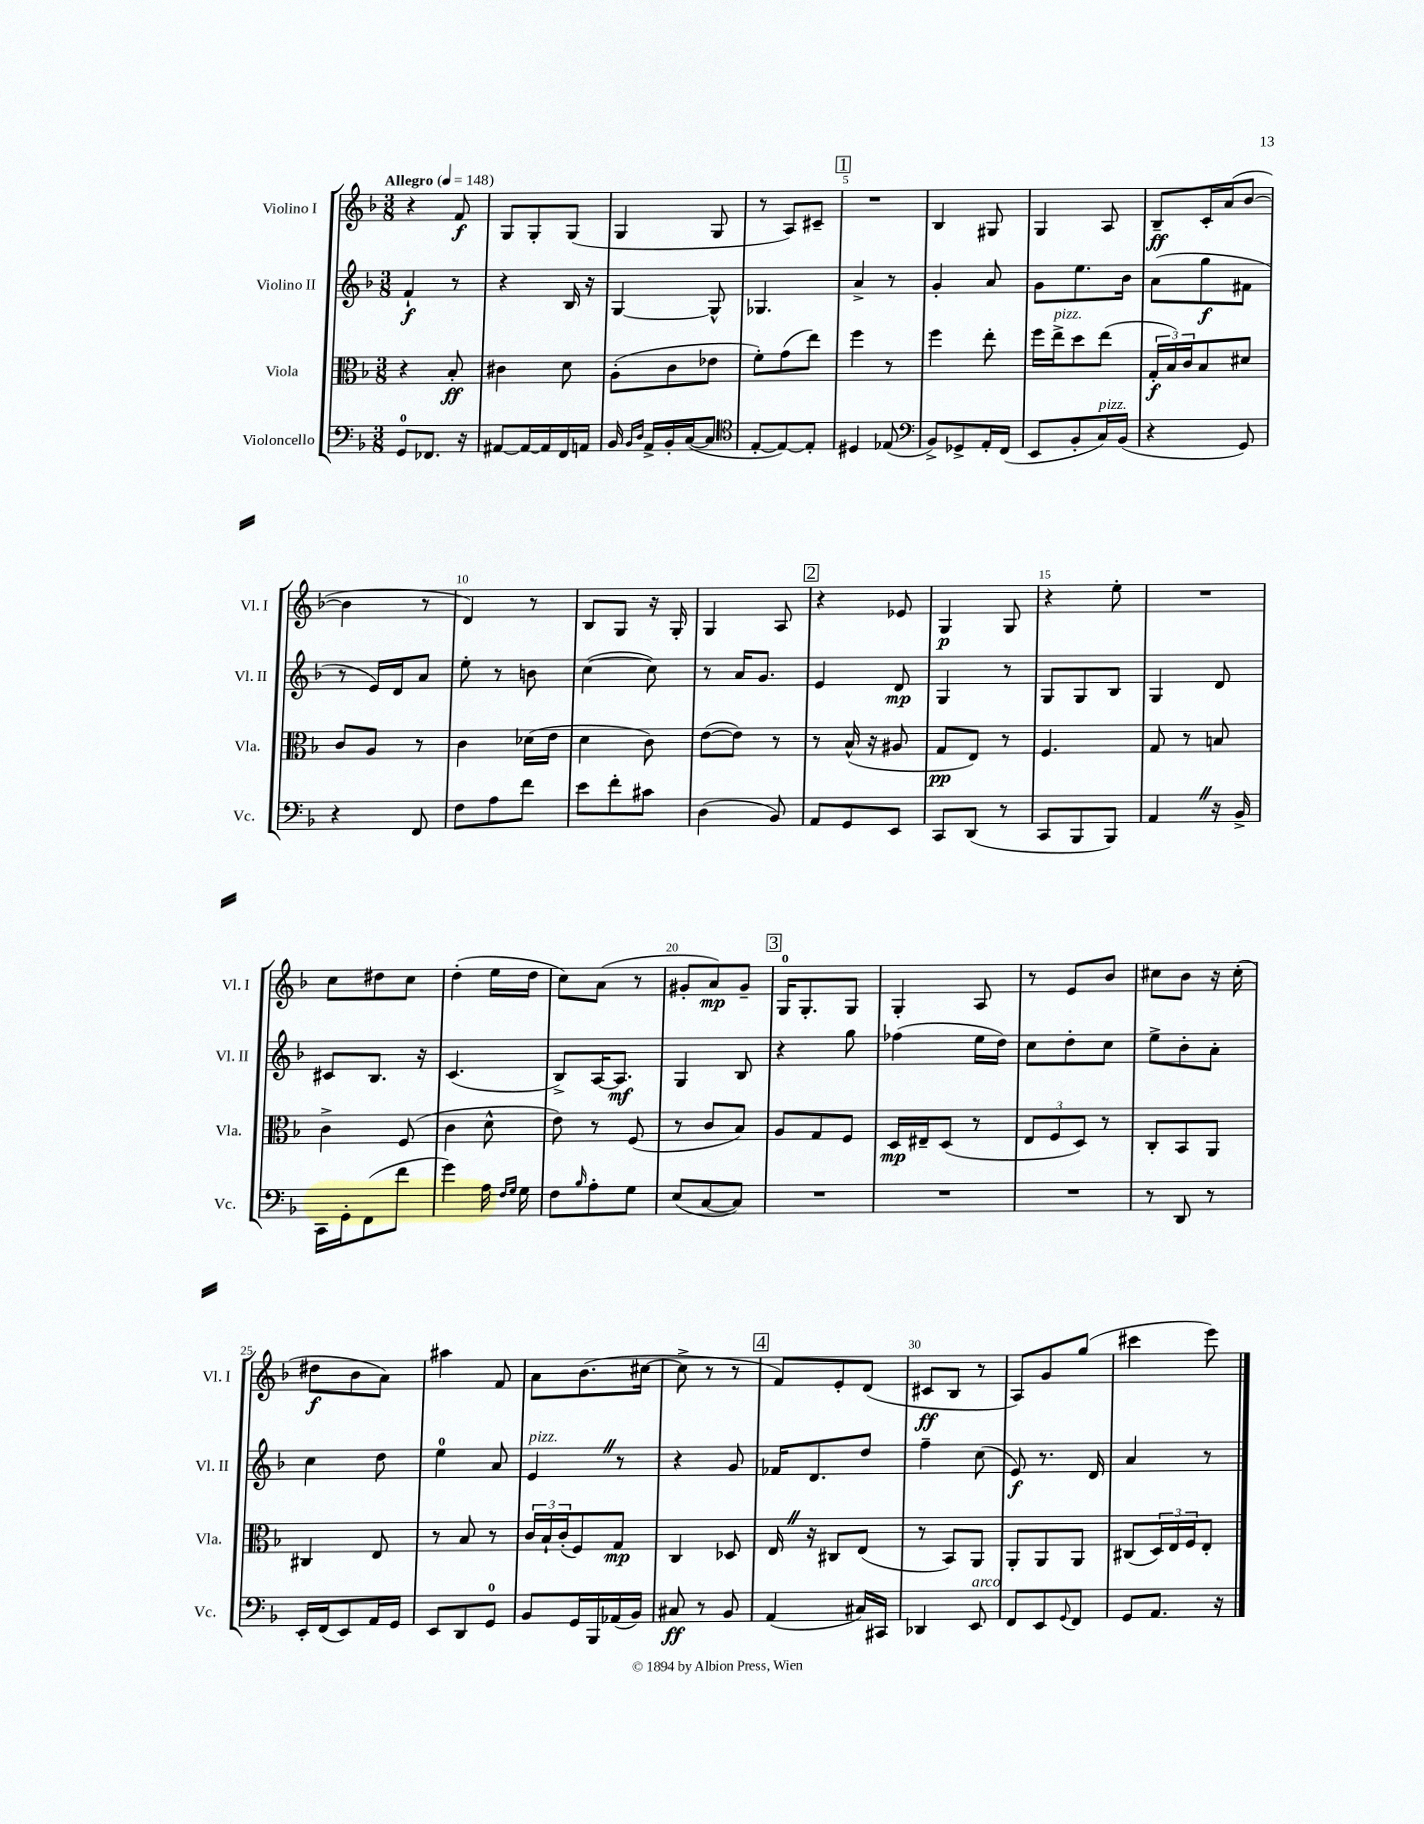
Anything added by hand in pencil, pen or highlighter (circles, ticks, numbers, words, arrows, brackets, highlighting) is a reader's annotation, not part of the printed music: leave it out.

**kern	**dynam	**kern	**dynam	**kern	**dynam	**kern	**dynam
*part4	*part4	*part3	*part3	*part2	*part2	*part1	*part1
*staff4	*staff4	*staff3	*staff3	*staff2	*staff2	*staff1	*staff1
*I"Violoncello	*	*I"Viola	*	*I"Violino II	*	*I"Violino I	*
*I'Vc.	*	*I'Vla.	*	*I'Vl. II	*	*I'Vl. I	*
*clefF4	*	*clefC3	*	*clefG2	*	*clefG2	*
*k[b-]	*	*k[b-]	*	*k[b-]	*	*k[b-]	*
*M3/8	*	*M3/8	*	*M3/8	*	*M3/8	*
*MM148	*	*MM148	*	*MM148	*	*MM148	*
=1	=1	=1	=1	=1	=1	=1	=1
!	!	!	!	!	!	!LO:TX:a:B:t=Allegro	!
8GG/L	.	4r	.	4f`/	f	4r	.
8.FF-X/J	.	.	.	.	.	.	.
.	.	8B-'/	ff	8r	.	8f/	f
16r	.	.	.	.	.	.	.
=2	=2	=2	=2	=2	=2	=2	=2
[8AA#X/L	.	4c#X\	.	4r	.	8G/L	.
16AA#/L_	.	.	.	.	.	8G'/	.
16AA#/]	.	.	.	.	.	.	.
16FF/	.	8d\	.	16B-/	.	(8G/J	.
16AAn/JJ	.	.	.	16r	.	.	.
=3	=3	=3	=3	=3	=3	=3	=3
16BB-/	.	(8A'\L	.	[4G/	.	4G/	.
16qqBB-/LL	.	.	.	.	.	.	.
16qqD/JJ	.	.	.	.	.	.	.
16AA^/LL	.	.	.	.	.	.	.
16BB-'/	.	8c\	.	.	.	.	.
([16C/J	.	.	.	.	.	.	.
8C/J]	.	8e-X\J	.	8G^^/]	.	8G/	.
=4	=4	=4	=4	=4	=4	=4	=4
*clefC4	*	*	*	*	*	*	*
[8E'/L	.	8f'\L)	.	4.G-X/	.	8r	.
8E/_)	.	(8g\	.	.	.	8A/L)	.
8E'/J]	.	8ee\J)	.	.	.	8c#X~/J	.
!!LO:REH:place=s1:t=1
=5	=5	=5	=5	=5	=5	=5	=5
4D#X/	.	4ff\	.	4a^/	.	4.r	.
(8E-X/	.	8r	.	8r	.	.	.
=6	=6	=6	=6	=6	=6	=6	=6
*clefF4	*	*	*	*	*	*	*
8BB-^/L)	.	4ff\	.	4g'/	.	4B-/	.
8GG-X^/	.	.	.	.	.	.	.
16AA'/L	.	8ee'\	.	8a/	.	8G#X/	.
(16FF/JJ	.	.	.	.	.	.	.
=7	=7	=7	=7	=7	=7	=7	=7
8EE/L	.	16ff\LL	.	8g\L	.	4G/	.
!	!	!LO:TX:a:i:t=pizz.	!	!	!	!	!
.	.	16ee^\J	.	.	.	.	.
8BB-'/	.	8dd\	.	8.ee\	.	.	.
!LO:TX:a:i:t=pizz.	!	!	!	!	!	!	!
16C/L)	.	(8ee\J	.	.	.	8A/	.
(16BB-/JJ	.	.	.	16b-\Jk	.	.	.
=8	=8	=8	=8	=8	=8	=8	=8
4r	.	24G'/LL	f	(8a\L	.	8B-~/L	ff
.	.	24B-/)	.	.	.	.	.
.	.	24c/J	.	.	.	.	.
.	.	8B-/	.	8gg\	f	16c'/L	.
.	.	.	.	.	.	(16a/J	.
8GG/)	.	8d#X/J	.	8f#X\J	.	[8b-/J	.
!!LO:LB:g=z
=9	=9	=9	=9	=9	=9	=9	=9
4r	.	8c/L	.	8r	.	4b-\]	.
.	.	8A/J	.	16e/LL)	.	.	.
.	.	.	.	16d/J	.	.	.
8FF/	.	8r	.	8a/J	.	8r	.
=10	=10	=10	=10	=10	=10	=10	=10
8F\L	.	4c\	.	8ee'\	.	4d/)	.
8A\	.	.	.	8r	.	.	.
8f\J	.	(16d-X\LL	.	8bn\	.	8r	.
.	.	16e\JJ	.	.	.	.	.
=11	=11	=11	=11	=11	=11	=11	=11
8e\L	.	4d\	.	([4cc\	.	8B-/L	.
8f'\	.	.	.	.	.	8G/J	.
8c#X\J	.	8c\)	.	8cc\])	.	16r	.
.	.	.	.	.	.	16G'/	.
=12	=12	=12	=12	=12	=12	=12	=12
(4D\	.	([8e\L	.	8r	.	4G/	.
.	.	8e\J])	.	16a/KL	.	.	.
.	.	.	.	8.g/J	.	.	.
8BB-/)	.	8r	.	.	.	8A/	.
!!LO:REH:place=s1:t=2
=13	=13	=13	=13	=13	=13	=13	=13
8AA/L	.	8r	.	4e/	.	4r	.
8GG/	.	(16B-^^/	.	.	.	.	.
.	.	16r	.	.	.	.	.
8EE/J	.	8A#X/	.	8d/	mp	8e-X/	.
=14	=14	=14	=14	=14	=14	=14	=14
8CC/L	.	8G/L	pp	4G/	.	4G/	p
(8DD/J	.	8E/J)	.	.	.	.	.
8r	.	8r	.	8r	.	8G/	.
=15	=15	=15	=15	=15	=15	=15	=15
8CC/L	.	4.F/	.	8G/L	.	4r	.
8BBB-/	.	.	.	8G/	.	.	.
8BBB-/J)	.	.	.	8B-/J	.	8ee'\	.
=16	=16	=16	=16	=16	=16	=16	=16
4AAZ/	.	8G/	.	4G/	.	4.r	.
.	.	8r	.	.	.	.	.
16r	.	8Bn/	.	8d/	.	.	.
16BB-^/	.	.	.	.	.	.	.
!!LO:LB:g=z
=17	=17	=17	=17	=17	=17	=17	=17
16CC\LL	.	4c^\	.	8c#X/L	.	8cc\L	.
16GG'\J	.	.	.	.	.	.	.
(8FF\	.	.	.	8.B-/J	.	8dd#X\	.
8f\J	.	(8F/	.	.	.	8cc\J	.
.	.	.	.	16r	.	.	.
=18	=18	=18	=18	=18	=18	=18	=18
4g\)	.	4c\	.	(4.c/	.	(4dd'\	.
16A\	.	8d^^\	.	.	.	16ee\LL	.
16qqF/LL	.	.	.	.	.	.	.
16qqG/JJ	.	.	.	.	.	.	.
16G\	.	.	.	.	.	16dd\JJ	.
=19	=19	=19	=19	=19	=19	=19	=19
8F\L	.	8e\)	.	8B-^/L)	.	8cc\L)	.
16qqB-/	.	.	.	.	.	.	.
8A'\	.	8r	.	[16A/K	.	(8a\J	.
.	.	.	.	8.A/J]	mf	.	.
8G\J	.	(8F/	.	.	.	8r	.
=20	=20	=20	=20	=20	=20	=20	=20
(8E/L	.	8r	.	4G/	.	8g#X'/L	.
[8C/	.	8c/L	.	.	.	8a/)	mp
8C/J])	.	8B-/J)	.	8B-/	.	8g#~/J	.
!!LO:REH:place=s1:t=3
=21	=21	=21	=21	=21	=21	=21	=21
4.r	.	8A/L	.	4r	.	16G/KL	.
.	.	.	.	.	.	8.G'/	.
.	.	8G/	.	.	.	.	.
.	.	8F/J	.	8gg\	.	8G/J	.
=22	=22	=22	=22	=22	=22	=22	=22
4.r	.	16D/LL	mp	(4ff-X\	.	4G'/	.
.	.	16E#X~/J	.	.	.	.	.
.	.	(8D/J	.	.	.	.	.
.	.	8r	.	16ee\LL	.	8A/	.
.	.	.	.	16dd\JJ)	.	.	.
=23	=23	=23	=23	=23	=23	=23	=23
4.r	.	12E/L	.	8cc\L	.	8r	.
.	.	12F/	.	.	.	.	.
.	.	.	.	8dd'\	.	8e/L	.
.	.	12D/J)	.	.	.	.	.
.	.	8r	.	8cc\J	.	8b-/J	.
=24	=24	=24	=24	=24	=24	=24	=24
8r	.	8C'/L	.	8ee^\L	.	8cc#X\L	.
8DD/	.	8BB-/	.	8b-'\	.	8b-\J	.
8r	.	8AA/J	.	8a'\J	.	16r	.
.	.	.	.	.	.	(16cc#'\	.
!!LO:LB:g=z
=25	=25	=25	=25	=25	=25	=25	=25
16EE'/LL	.	4C#X/	.	4cc\	.	8dd#X\L	f
(16FF/J	.	.	.	.	.	.	.
8EE/)	.	.	.	.	.	8b-\	.
16AA/L	.	8E/	.	8dd\	.	8a\J)	.
16GG/JJ	.	.	.	.	.	.	.
=26	=26	=26	=26	=26	=26	=26	=26
8EE/L	.	8r	.	4ee\	.	4aa#X\	.
8DD/	.	8B-/	.	.	.	.	.
8GG/J	.	8r	.	8a/	.	8f/	.
=27	=27	=27	=27	=27	=27	=27	=27
!	!	!	!	!LO:TX:a:i:t=pizz.	!	!	!
8BB-/L	.	24c/LL	.	4eZ/	.	8a\L	.
.	.	24B-`/	.	.	.	.	.
.	.	(24c'/J	.	.	.	.	.
16GG/L	.	8F/)	.	.	.	(8.b-\	.
16BBB-/	.	.	.	.	.	.	.
(16AA-X/	.	8G/J	mp	8r	.	.	.
16BB-/JJ)	.	.	.	.	.	[16cc#X\Jk	.
=28	=28	=28	=28	=28	=28	=28	=28
8C#X/	ff	4C/	.	4r	.	8cc#^\]	.
8r	.	.	.	.	.	8r	.
8BB-/	.	8D-X/	.	8g/	.	8r	.
!!LO:REH:place=s1:t=4
=29	=29	=29	=29	=29	=29	=29	=29
(4AA/	.	16EZ/	.	16f-X/KL	.	8f/L)	.
.	.	16r	.	8.d/	.	.	.
.	.	8C#X/L	.	.	.	8e'/	.
16C#X/LL)	.	(8E/J	.	8dd/J	.	(8d/J	.
16CC#X/JJ	.	.	.	.	.	.	.
=30	=30	=30	=30	=30	=30	=30	=30
4DD-X/	.	8r	.	4ff~\	.	8c#X/L	ff
.	.	8BB-/L)	.	.	.	8B-/J	.
!LO:TX:a:i:t=arco	!	!	!	!	!	!	!
8EE/	.	8AA/J	.	(8cc\	.	8r	.
=31	=31	=31	=31	=31	=31	=31	=31
8FF/L	.	8AA'/L	.	8e/)	f	8A/L)	.
8EE/	.	8AA/	.	8.r	.	8g/	.
8qqGG/	.	.	.	.	.	.	.
8FF/J	.	8AA/J	.	.	.	(8gg/J	.
.	.	.	.	16d/	.	.	.
=32	=32	=32	=32	=32	=32	=32	=32
8GG/L	.	(8C#X/L	.	4a/	.	4ccc#X\	.
8.AA/J	.	24D/L)	.	.	.	.	.
.	.	24E/	.	.	.	.	.
.	.	24F/J	.	.	.	.	.
.	.	8E'/J	.	8r	.	8eee\)	.
16r	.	.	.	.	.	.	.
==	==	==	==	==	==	==	==
*-	*-	*-	*-	*-	*-	*-	*-
